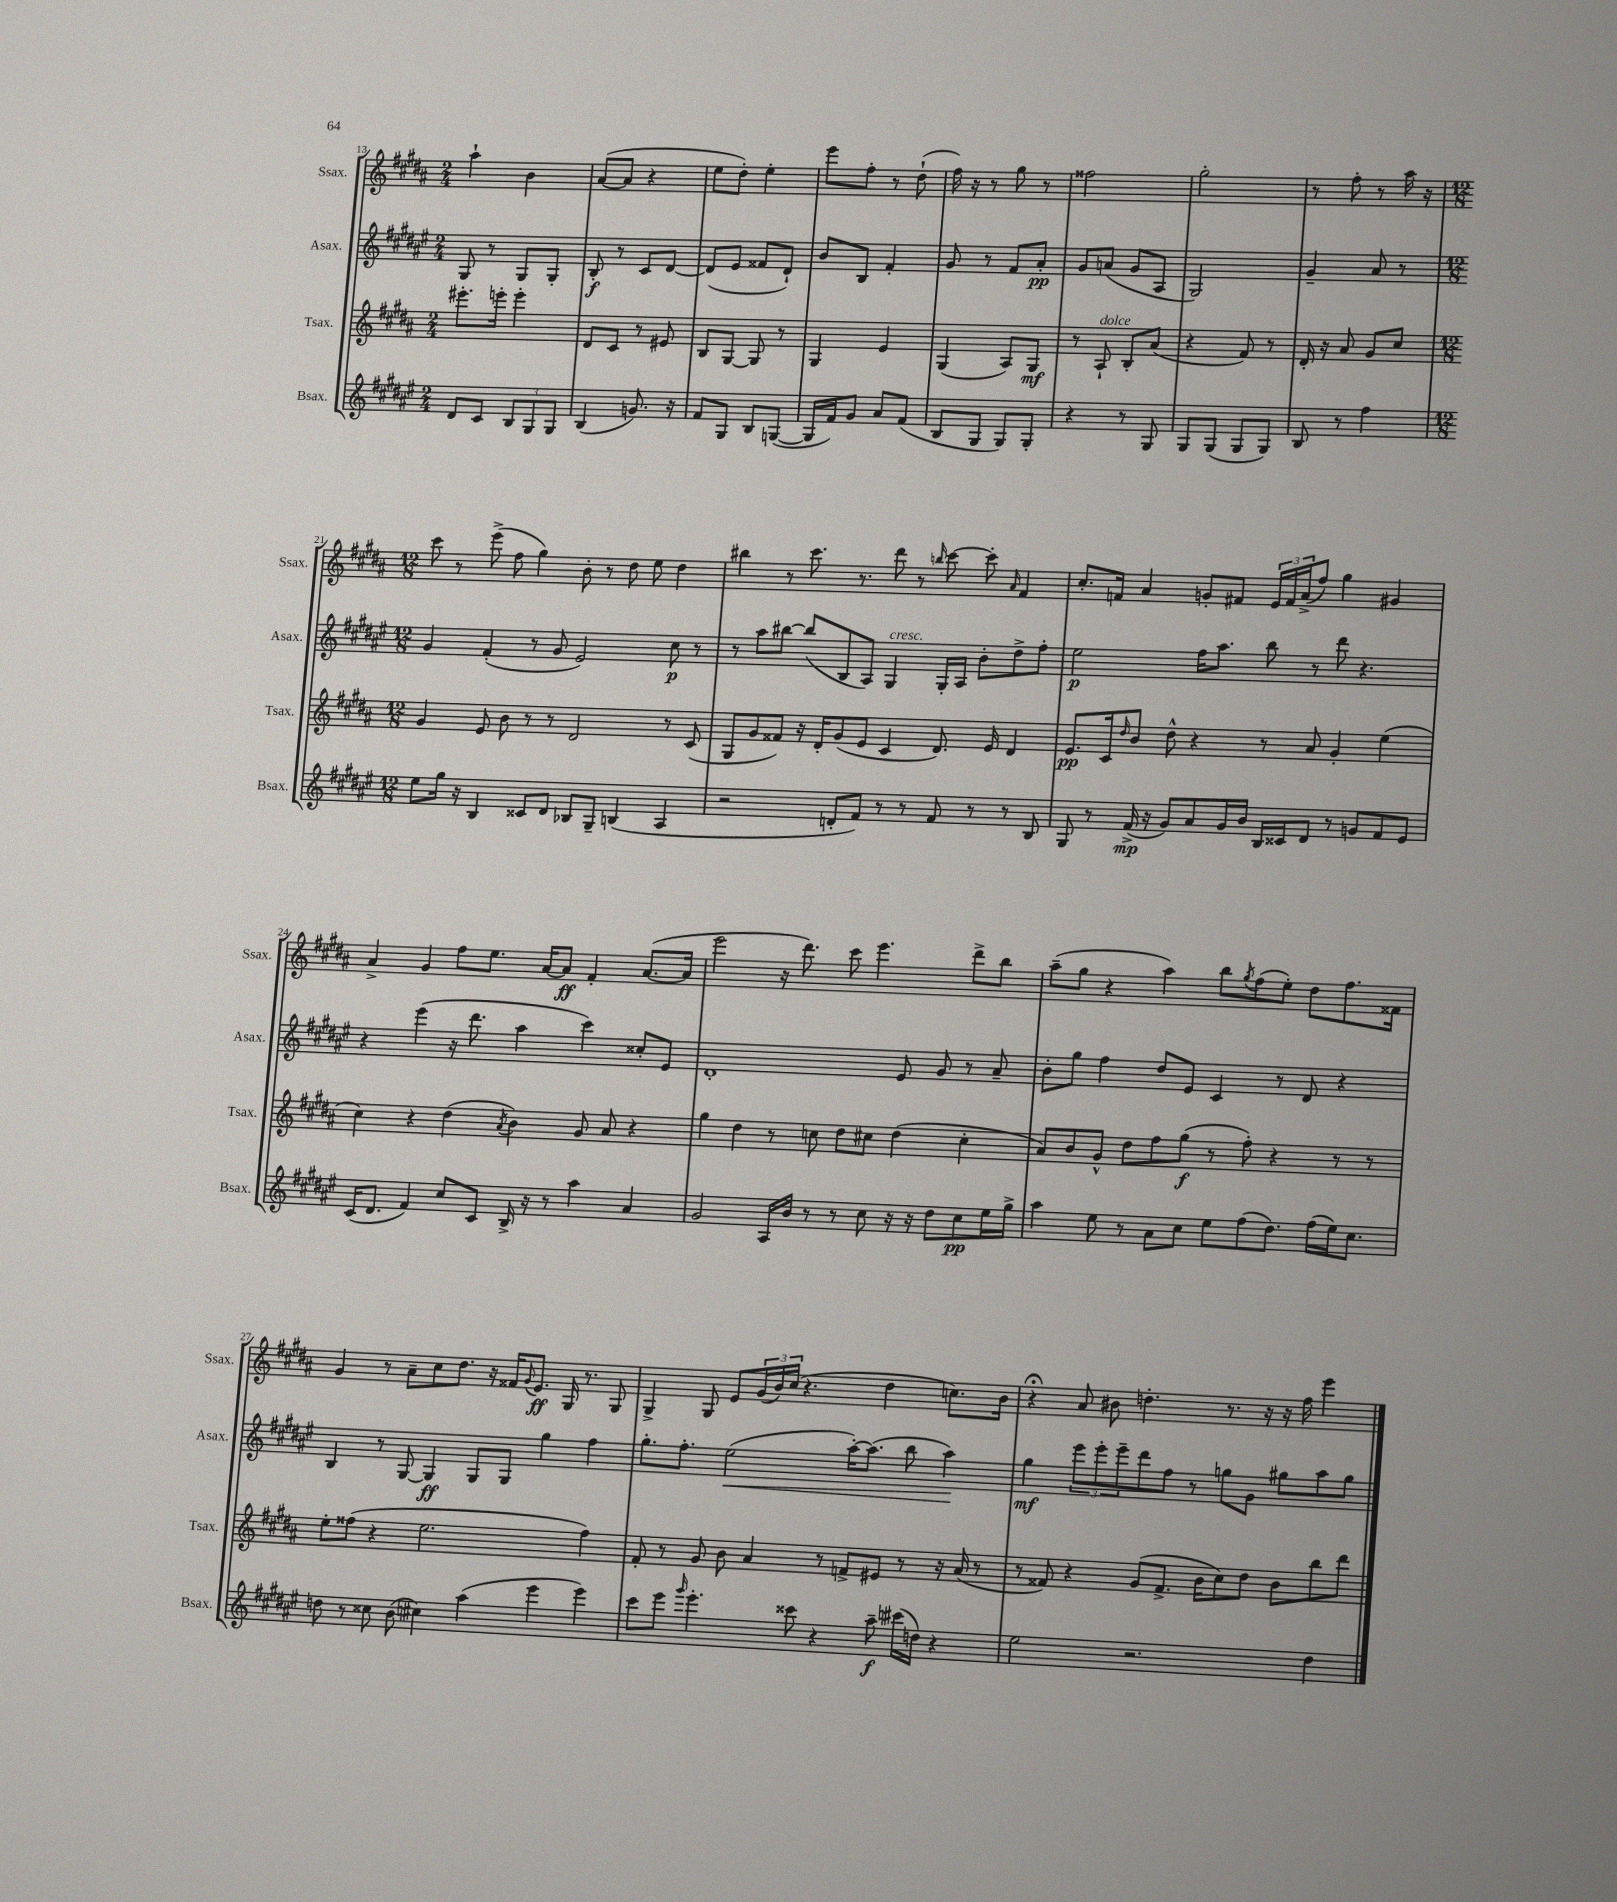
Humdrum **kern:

**kern	**kern	**kern	**kern
*staff4	*staff3	*staff2	*staff1
*clefG2	*clefG2	*clefG2	*clefG2
*k[f#c#g#d#a#e#]	*k[f#c#g#d#a#]	*k[f#c#g#d#a#e#]	*k[f#c#g#d#a#]
*M2/4	*M2/4	*M2/4	*M2/4
8d#	8.eee#'	8G#	4aa#`
8c#	.	8r	.
.	16eee'	.	.
12B	4eee'	8G#	4b
12G#	.	.	.
.	.	8G#'	.
12G#	.	.	.
=	=	=	=
(4B	8d#	8B'	([8a#
.	8c#	8r	8a#]
8.g)	8r	8c#	4r
.	8e#	[8d#	.
16r	.	.	.
=	=	=	=
8f#	8B	(8d#]	8ee
8G#	[8G#	8e#	8dd#')
8B	8G#]	8f##	4ee'
([8G	8r	8d#`)	.
=	=	=	=
16G]	4G#	8b	8eee
16f#)	.	.	.
8g#	.	8B	8ff#'
8a#	4e	4f#'	8r
(8f#	.	.	(8dd#`
=	=	=	=
8B	(4G#	8g#	16ff#)
.	.	.	16r
8G#	.	8r	8r
8G#)	8A#)	8f#	8gg#
8G#'	8G#	8a#'	8r
=	=	=	=
4r	8r	8g#	2ff##
.	8A#`	(8a	.
8r	8B'	8g#	.
8G#	(8a#	8A#	.
=	=	=	=
8G#	4r	2G#)	2gg#'
(8G#	.	.	.
8G#	8f#)	.	.
8G#)	8r	.	.
=	=	=	=
8B	16d#'	4g#~	8r
.	16r	.	.
8r	8a#	.	8ff#'
4ff#	8g#	8a#	8r
.	8cc#	8r	16aa#
.	.	.	16r
=	=	=	=
*M12/8	*M12/8	*M12/8	*M12/8
8ee#	4g#	4g#	8ccc#
16gg#	.	.	8r
16r	.	.	.
4B	8e	(4f#'	(8eee^
.	8b	.	8ff#
8c##	8r	8r	4gg#)
8d#	8r	8g#	.
8B-	2d#	2e#)	8b'
8G#~	.	.	8r
(4B	.	.	8dd#
.	.	.	8ee
4A#	8r	8cc#	4dd#
.	(8c#	8r	.
=	=	=	=
2r	8G#	8r	4bb#
.	8g#	8aa#	.
.	8f##)	[8bb#	8r
.	16r	(8bb#]	8.ccc#
.	16d#'	.	.
8d'	(8g#	8B	.
.	.	.	8.r
8f#)	8e	8A#)	.
8r	4c#	4G#	8ddd#
8r	.	.	8r
.	.	.	16qqbb
8f#	8.d#)	16G#'	[8ccc#
.	.	16A#	.
8r	.	8b'	8ccc#']
.	16e	.	.
.	.	.	16qqa#
8r	4d#	8dd#^	4f#
8B	.	8ff#'	.
=	=	=	=
8G#	8.e	2ee#	8.cc#'
8r	.	.	.
.	16c#	.	16f
.	16qqdd#	.	.
(16f#^	8b	.	4a#
16r	.	.	.
8g#)	8dd#^^	.	.
8a#	4r	16ff#	8g'
.	.	8.aa#	.
16g#	.	.	8f#
16b	.	.	.
16B	8r	8bb	24e
.	.	.	24f#
16c##	.	.	.
.	.	.	(24a#^
8d#	8a#	8r	8ff#)
8r	4g#'	8ddd#	4gg#
8g	.	4.r	.
8f#	(4ee	.	4g#
8e#	.	.	.
=	=	=	=
(16c#	4cc#)	4r	4a#^
8.d#	.	.	.
4f#)	4r	(4eee#	4g#
8cc#	(4dd#	16r	8ff#
.	.	8.ddd#	.
8c#	.	.	8.ee
.	8qa#	.	.
16B^	4b)	4aa#	.
16r	.	.	[16a#
8r	.	.	8a#]
4aa#	8g#	4ccc#)	4f#'
.	8a#	.	.
4a#	4r	8cc##'	([8.a#
.	.	8e#	.
.	.	.	16a#]
=	=	=	=
2g#	4gg#	1d#'	2eee
.	4dd#	.	.
16A#	8r	.	16r
16b	.	.	8.ddd#)
8r	8cc	.	.
8r	8dd#	.	8ccc#
8cc#	8cc#	.	4.eee
16r	(4dd#	8e#	.
16r	.	.	.
8dd#	.	8g#	.
8cc#	4cc#'	8r	8ddd#^
16ee#	.	8a#~	8bb
16gg#^	.	.	.
=	=	=	=
4aa#	8a#)	8b'	(8aa#~
.	8b	8gg#	8gg#
8ee#	8g#^^	4ff#	4r
8r	8dd#	.	.
8a#	8ff#	8dd#	4aa#)
8cc#	(8gg#	8e#	.
8ee#	8r	4c#	8bb
.	.	.	8qgg#
(8ff#	8ff#')	.	(8ff#
8.dd#)	4r	8r	8ee')
.	.	8d#	8dd#
(16ff#	.	.	.
16ee#)	8r	4r	8.ff#
8.cc#	.	.	.
.	8r	.	.
.	.	.	16f##
=	=	=	=
8dd	8ee'	4B	4g#
8r	(8ff##	.	.
8cc##	4r	8r	8r
(8b	.	[8G#	8a#~
4cc#)	2.ee	4G#]	8cc#
.	.	.	8.dd#
(4aa#	.	8G#	.
.	.	.	16r
.	.	8G#	16f##
.	.	.	8qqg#
.	.	.	8.e
4eee#	.	4gg#	.
.	.	.	16G#
.	.	.	8.r
4eee#)	4ff##)	4ff#	.
.	.	.	8G#
=	=	=	=
8ccc#	8f#'	8.gg#'	4G#^
8eee#	8r	.	.
.	.	8.ff#'	.
16qqggg#	.	.	.
4.eee#'	8g#	.	8G#
.	8b	(2ee#	8e
.	4a#	.	(24g#
.	.	.	24b)
.	.	.	(24cc#
8ccc##	.	.	4.r
4r	8r	.	.
.	8f^	[16aa#')	.
.	.	(8.aa#]	.
8aa#~	8e#	.	4dd#
(16ccc#	8r	8bb	.
16dd)	.	.	.
4r	16r	4aa#)	8.cc)
.	(16a#	.	.
.	8r	.	.
.	.	.	16b
=	=	=	=
2ee#	8r	4gg#	4r;
.	8f##)	.	.
.	4r	12eee#	8a#
.	.	12eee#'	.
.	.	.	8b#
.	.	12eee#~	.
2.r	(8g#	8ddd#	4.dd'
.	8.f##^	8ff#	.
.	.	8r	.
.	16b	.	.
.	8cc#)	8gg	8.r
.	8dd#	8g#	.
.	.	.	16r
.	8b	8gg#	16r
.	.	.	16ff#
4dd#	8bb	8aa#	4eee
.	8ddd#	8gg#	.
==	==	==	==
*-	*-	*-	*-
